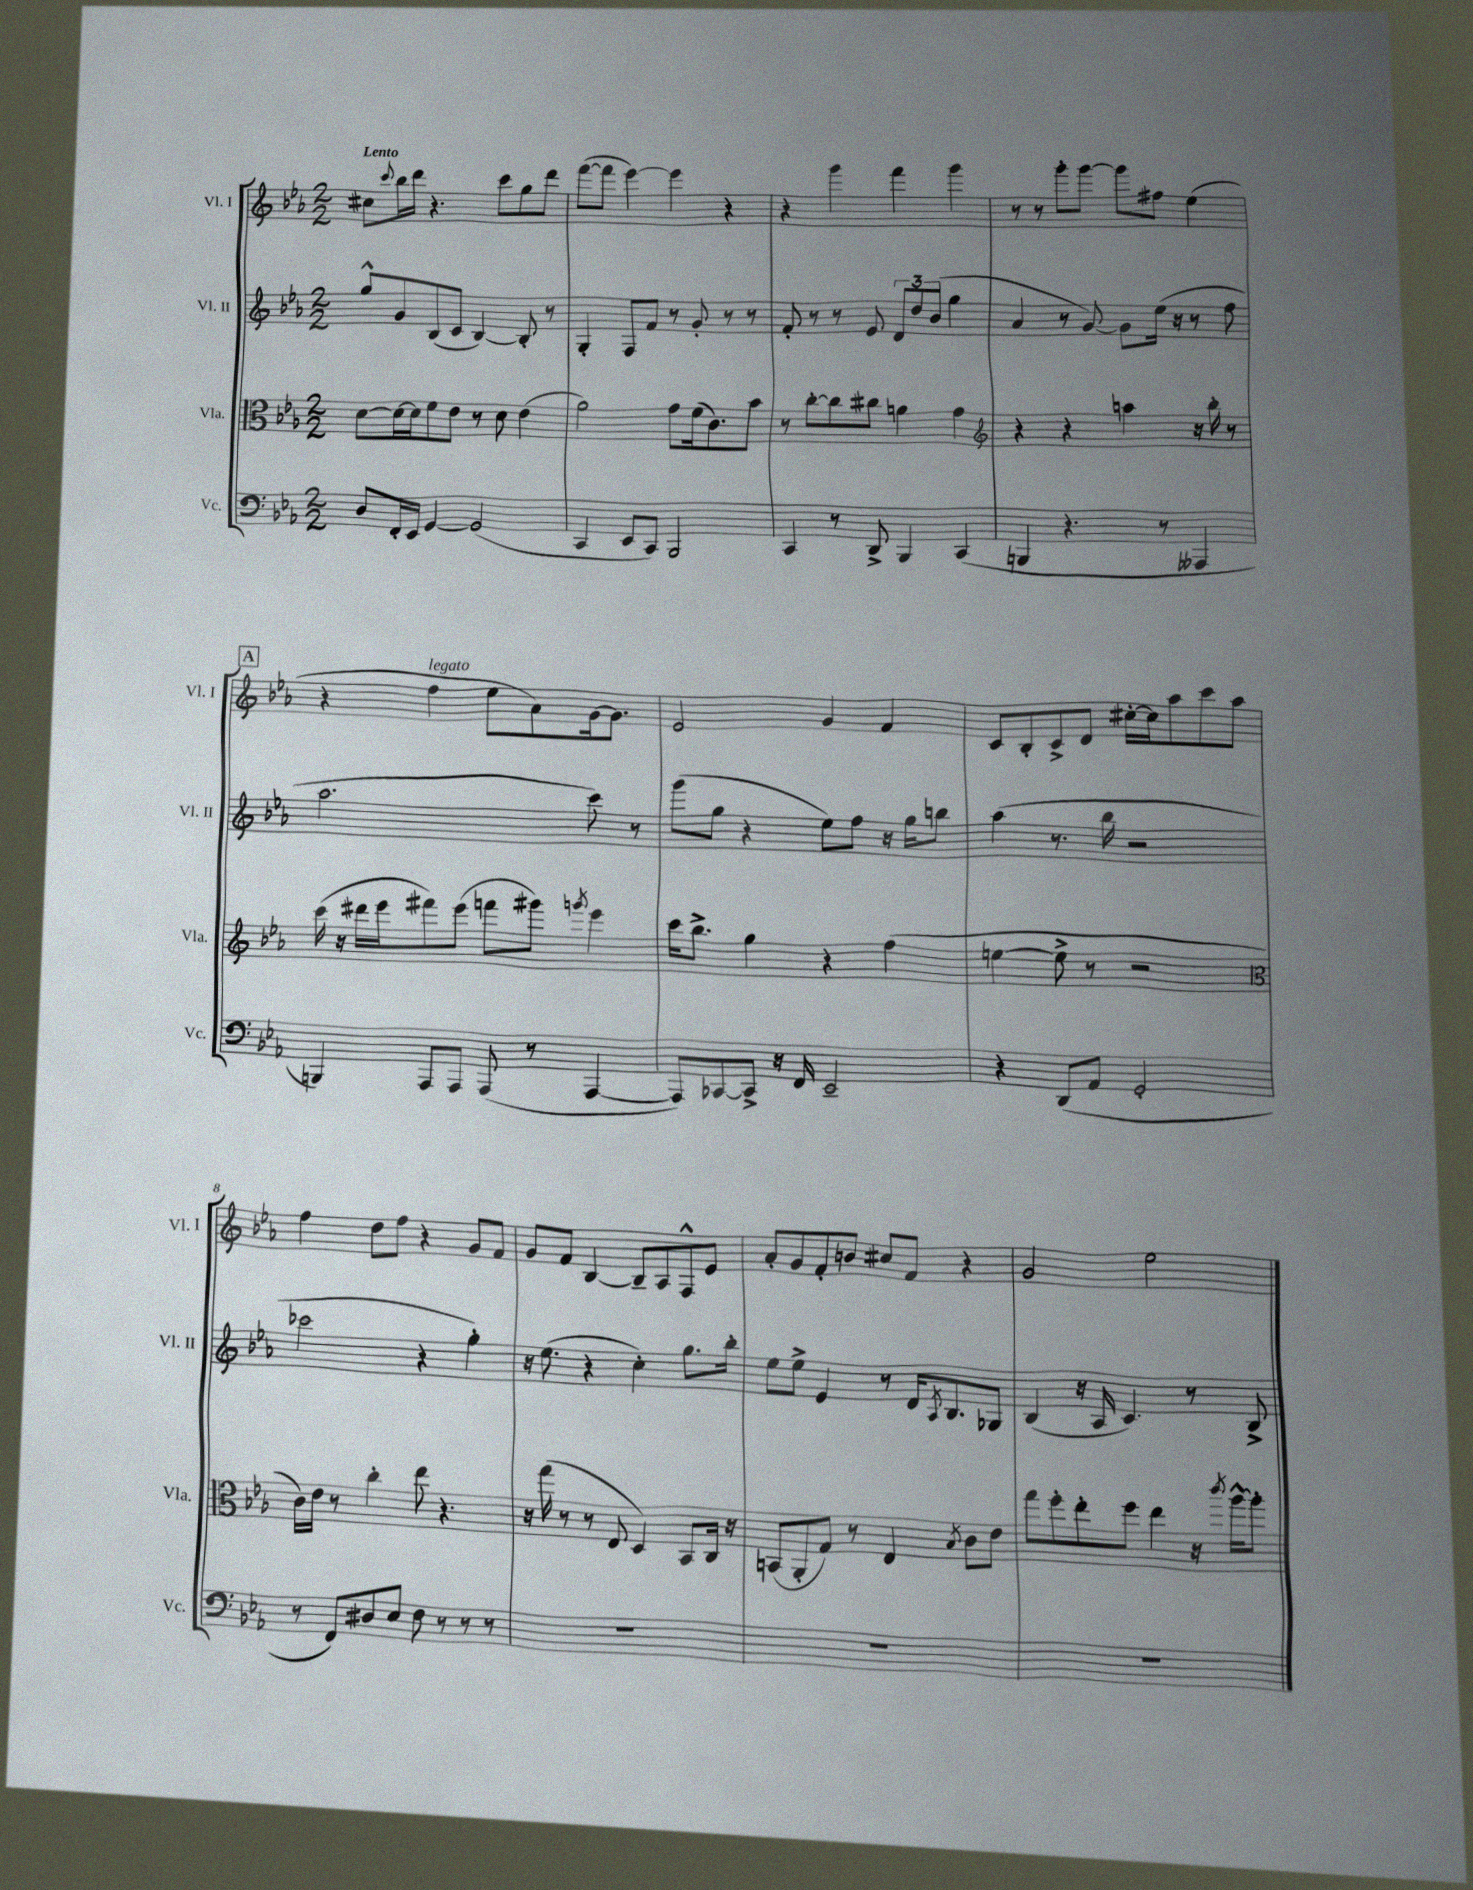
<<
\new StaffGroup <<
\new Staff = "s0" \with { instrumentName = "Vl. I" shortInstrumentName = "Vl. I" } {
    \clef treble \key ees \major \numericTimeSignature \time 2/2 \tempo "Lento"
    cis''8 \appoggiatura { c'''8 } bes''16 d'''16 r4. c'''8 g''8 d'''8 |
    f'''8~( f'''8 ees'''4~) ees'''4 r4 |
    r4 g'''4 f'''4 g'''4 |
    r8 r8 g'''8-. g'''8~ g'''8 fis''8 ees''4( |
    \mark \markup { \box "A" } r4 f''4^\markup { \italic "legato" } ees''8 aes'8) g'16~ g'8. |
    ees'2 g'4 f'4 |
    c'8 bes8-. c'8-> d'8 cis''16~-. cis''16 aes''8 c'''8 aes''8 |
    f''4 d''8 f''8 r4 g'8 f'8 |
    g'8 f'8 bes4~ bes8-- aes8 f8-^ ees'8 |
    aes'8-. g'8 f'8-. b'8 cis''8 f'8 r4 |
    g'2 ees''2 \bar "|." |
}
\new Staff = "s1" \with { instrumentName = "Vl. II" shortInstrumentName = "Vl. II" } {
    \clef treble \key ees \major \numericTimeSignature \time 2/2
    g''8-^ g'8 bes8( c'8 bes4~) bes8-. r8 |
    g4-. f8 f'8 r8 g'8-. r8 r8 |
    f'8-. r8 r8 ees'8 \tuplet 3/2 { d'8 d''8 bes'8( } g''4 |
    aes'4 r8 g'8~) g'8 ees''16( r16 r8 f''8 |
    \mark \markup { \box "A" } aes''2. c'''8) r8 |
    g'''8( g''8 r4 ees''8) f''8 r16 g''16 b''8 |
    aes''4( r8. bes''16 r2 |
    ces'''2 r4 g''4-.) |
    r16 ees''8.( r4 c''4-.) g''8. bes''16-. |
    ees''8 ees''8-> ees'4 r8 d'16 \acciaccatura { aes8 } bes8. ges8 |
    bes4( r16 aes16 c'4.) r8 bes8-> \bar "|." |
}
\new Staff = "s2" \with { instrumentName = "Vla." shortInstrumentName = "Vla." } {
    \clef alto \key ees \major \numericTimeSignature \time 2/2
    d'8~ d'16~ d'16 f'8 ees'8 r8 d'8 ees'4( |
    aes'2) g'8 f'16( c'8.) bes'8 |
    r8 c''8~-. c''8 cis''8 a'4 g'4 |
    \clef treble r4 r4 a''4 r16 bes''16-. r8 |
    \mark \markup { \box "A" } c'''16( r16 dis'''16 ees'''16 fis'''8) ees'''8( f'''8 gis'''8) \acciaccatura { g'''8 } ees'''4 |
    c'''16 bes''8.-> g''4 r4 f''4( |
    e''4~ e''8-> r8 r2 |
    \clef alto c'16) ees'16 r8 c''4-. ees''8 r4. |
    r16 g''16( r8 r8 ees8 d4) bes,8 c16 r16 |
    b,8( aes,8-. g8) r8 ees4 \acciaccatura { bes8 } c'8 ees'8 |
    g''8 f''8-. ees''8-. f''8 ees''4 r16 \acciaccatura { c'''8 } aes''16~-^ aes''8-. \bar "|." |
}
\new Staff = "s3" \with { instrumentName = "Vc." shortInstrumentName = "Vc." } {
    \clef bass \key ees \major \numericTimeSignature \time 2/2
    d8 f,16-. ees,16 g,4~ g,2( |
    c,4 ees,8 c,8) bes,,2 |
    c,4 r8 d,8-> bes,,4 c,4( |
    b,,4 r4. r8 aeses,,4 |
    \mark \markup { \box "A" } b,,4) aes,,8 aes,,8 aes,,8( r8 aes,,4~ |
    aes,,8) ces,8~ ces,8-> r16 f,16 ees,2-- |
    r4 d,8( aes,8 g,2-. |
    r8 f,8) dis8 ees8 f8 r8 r8 r8 |
    R1 |
    R1 |
    R1 \bar "|." |
}
>>
>>
